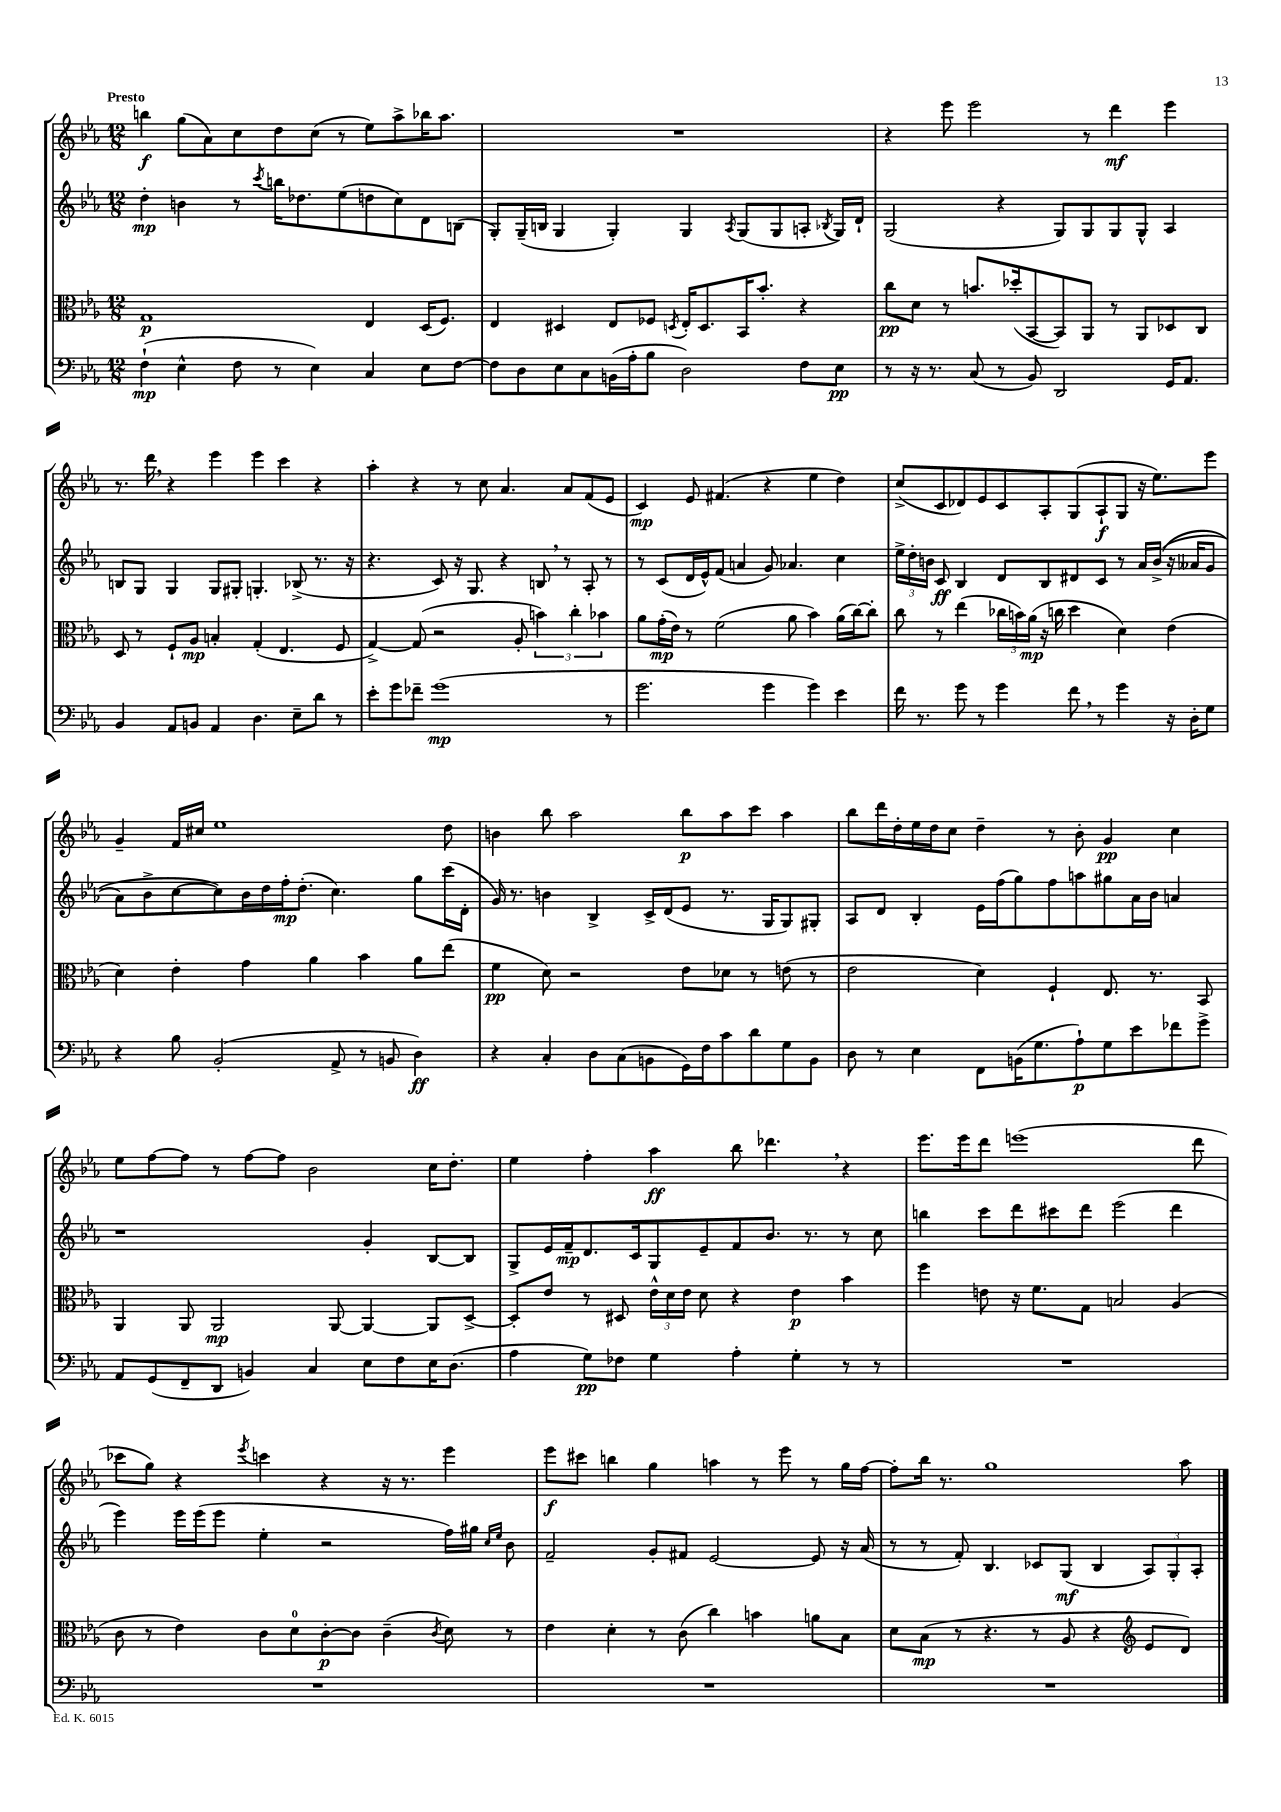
<<
\new StaffGroup <<
\new Staff = "s0" {
    \clef treble \key ees \major \numericTimeSignature \time 12/8 \tempo "Presto"
    \autoBeamOff b''4\f g''8[( aes'8) c''8 d''8 c''8]( r8 ees''8[) aes''8-> bes''16 aes''8.] |
    R1. |
    r4 ees'''8 ees'''2 r8 d'''4\mf ees'''4 |
    r8. d'''16 \breathe r4 ees'''4 ees'''4 c'''4 r4 |
    aes''4-. r4 r8 c''8 aes'4. aes'8[ f'8( ees'8] |
    c'4\mp) ees'8 fis'4.( r4 ees''4 d''4) |
    c''8[->( c'8 des'8) ees'8 c'8 aes8-. g8( aes8-!\f g8] r16 ees''8.[) ees'''8] |
    g'4-- f'16[ cis''16] ees''1 d''8 |
    b'4 bes''8 aes''2 bes''8[\p aes''8 c'''8] aes''4 |
    bes''8[ d'''16 d''16-. ees''16 d''16 c''8] d''4-- r8 bes'8-. g'4\pp c''4 |
    ees''8[ f''8~ f''8] r8 f''8[~ f''8] bes'2 c''16[ d''8.]-. |
    ees''4 f''4-. aes''4\ff bes''8 des'''4. \breathe r4 |
    ees'''8.[ ees'''16 d'''8] e'''1( d'''8 |
    ces'''8[ g''8]) r4 \acciaccatura { ees'''8 } c'''4 r4 r16 r8. ees'''4 |
    ees'''8[\f cis'''8] b''4 g''4 a''4 r8 ees'''8 r8 g''16[ f''16]~ |
    f''8[-. bes''16] r8. g''1 aes''8 \bar "|." |
}
\new Staff = "s1" {
    \clef treble \key ees \major \numericTimeSignature \time 12/8
    \autoBeamOff d''4-.\mp b'4 r8 \acciaccatura { c'''8 } b''16[ des''8. ees''8( d''8 c''8) d'8 b8]( |
    g8[-.) g16--( b16] g4 g4-.) g4 \acciaccatura { aes8 } g8[( g8 a8]-. \acciaccatura { bes8 } g16[) d'16]-! |
    g2( r4 g8[) g8 g8 g8]-^ aes4 |
    b8[ g8] g4 g8[ gis8]-. g4.-. bes8->( r8. r16 |
    r4. c'8) r16 g8. r4 b8 \breathe r8 aes8-. r8 |
    r8 c'8[( d'16 ees'16-^) f'8]( a'4 g'8) aes'4. c''4 |
    \tuplet 3/2 { ees''16[-> d''16-. b'16] } c'8\ff bes4 d'8[ bes8 dis'8 c'8] r8 aes'16[ b'16]->(\( r16 aeses'16[ g'8] |
    aes'8[) bes'8-> c''8~ c''8\) bes'16 d''16 f''16-.\mp d''8.]-.( c''4.) g''8[ c'''16( d'16]-. |
    g'16) r8. b'4 bes4-> c'16[-> d'16( ees'8] r8. g16[ g8) gis8]-. |
    aes8[ d'8] bes4-. ees'16[ f''16( g''8) f''8 a''8 gis''8 aes'16 bes'16] a'4 |
    r1 g'4-. bes8[~ bes8] |
    g8[-> ees'16 f'16--\mp d'8. c'16 g8 ees'8-- f'8 bes'8.] r8. r8 c''8 |
    b''4 c'''8[ d'''8 cis'''8 d'''8] ees'''2( d'''4 |
    ees'''4) ees'''16[ ees'''16( ees'''8] ees''4-. r2 f''16[) gis''16] \grace { c''16[ ees''16] } bes'8 |
    f'2-- g'8[-. fis'8] ees'2~ ees'8 r16 aes'16( |
    r8 r8 f'8-.) bes4. ces'8[ g8]\mf( bes4 \tuplet 3/2 { aes8[) g8-. aes8]-. } \bar "|." |
}
\new Staff = "s2" {
    \clef alto \key ees \major \numericTimeSignature \time 12/8
    \autoBeamOff g1\p ees4 d16[( f8.]) |
    ees4 dis4 ees8[ fes8] \acciaccatura { d8 } ees16[-. d8. bes,16 bes'8.]-. r4 |
    c''8[\pp d'8] r8 b'8.[ des''16-.( bes,8~ bes,8) aes,8] r8 aes,8[ des8 c8] |
    d8 r8 f8[-! aes8]\mp b4-. g4-.( ees4. f8 |
    g4~->) g8( r2 aes8-. \tuplet 3/2 { b'4) c''4-. bes'4 } |
    aes'8[ g'16-.\mp( ees'16]) r8 f'2( aes'8 bes'4) aes'16[( c''16~) c''8]-. |
    c''8 r8 ees''4( \tuplet 3/2 { ces''16[ b'16) aes'16]\mp( } r16 c''16 d''4 d'4) ees'4( |
    d'4) ees'4-. g'4 aes'4 bes'4 aes'8[ ees''8]( |
    f'4\pp d'8) r2 ees'8[ des'8] r8 e'8( r8 |
    ees'2 d'4) f4-! ees8. r8. bes,8 |
    aes,4 aes,8 aes,2\mp aes,8~ aes,4~ aes,8[ d8]~-> |
    d8[-. ees'8] r8 dis8 \tuplet 3/2 { ees'16[-^ d'16 ees'16] } d'8 r4 ees'4\p bes'4 |
    f''4 e'8 r16 f'8.[ g8] b2 aes4( |
    c'8 r8 ees'4) c'8[ d'8-0 c'8~-.\p c'8] c'4--( \acciaccatura { c'8 } d'8) r8 |
    ees'4 d'4-. r8 c'8( c''4) b'4 a'8[ bes8] |
    d'8[ bes8]\mp( r8 r4. r8 aes8 r4 \clef treble ees'8[ d'8]) \bar "|." |
}
\new Staff = "s3" {
    \clef bass \key ees \major \numericTimeSignature \time 12/8
    \autoBeamOff f4-!\mp( ees4-^ f8 r8 ees4) c4 ees8[ f8]~ |
    f8[ d8 ees8 c8 b,16( aes16-. bes8] d2) f8[ ees8]\pp |
    r8 r16 r8. c8( r8 bes,8) d,2 g,16[ aes,8.] |
    bes,4 aes,8[ b,8] aes,4 d4. ees8[-- d'8] r8 |
    ees'8[-. g'8 fes'8]-- g'1\mp( r8 |
    g'2. g'4 g'4) ees'4 |
    f'16 r8. g'8 r8 g'4 f'8 \breathe r8 g'4 r16 d16[-. g8] |
    r4 bes8 bes,2-.( aes,8-> r8 b,8 d4\ff) |
    r4 c4-. d8[ c8( b,8 g,16) f16 c'8 d'8 g8 b,8] |
    d8 r8 ees4 f,8[ b,16( g8. aes8-!\p) g8 ees'8 fes'8 g'8]-> |
    aes,8[ g,8( f,8-- d,8] b,4) c4 ees8[ f8 ees16 d8.]( |
    aes4 g8[\pp) fes8] g4 aes4-. g4-. r8 r8 |
    R1. |
    R1. |
    R1. |
    R1. \bar "|." |
}
>>
>>
\layout { \context { \Score \remove "Bar_number_engraver" } }
